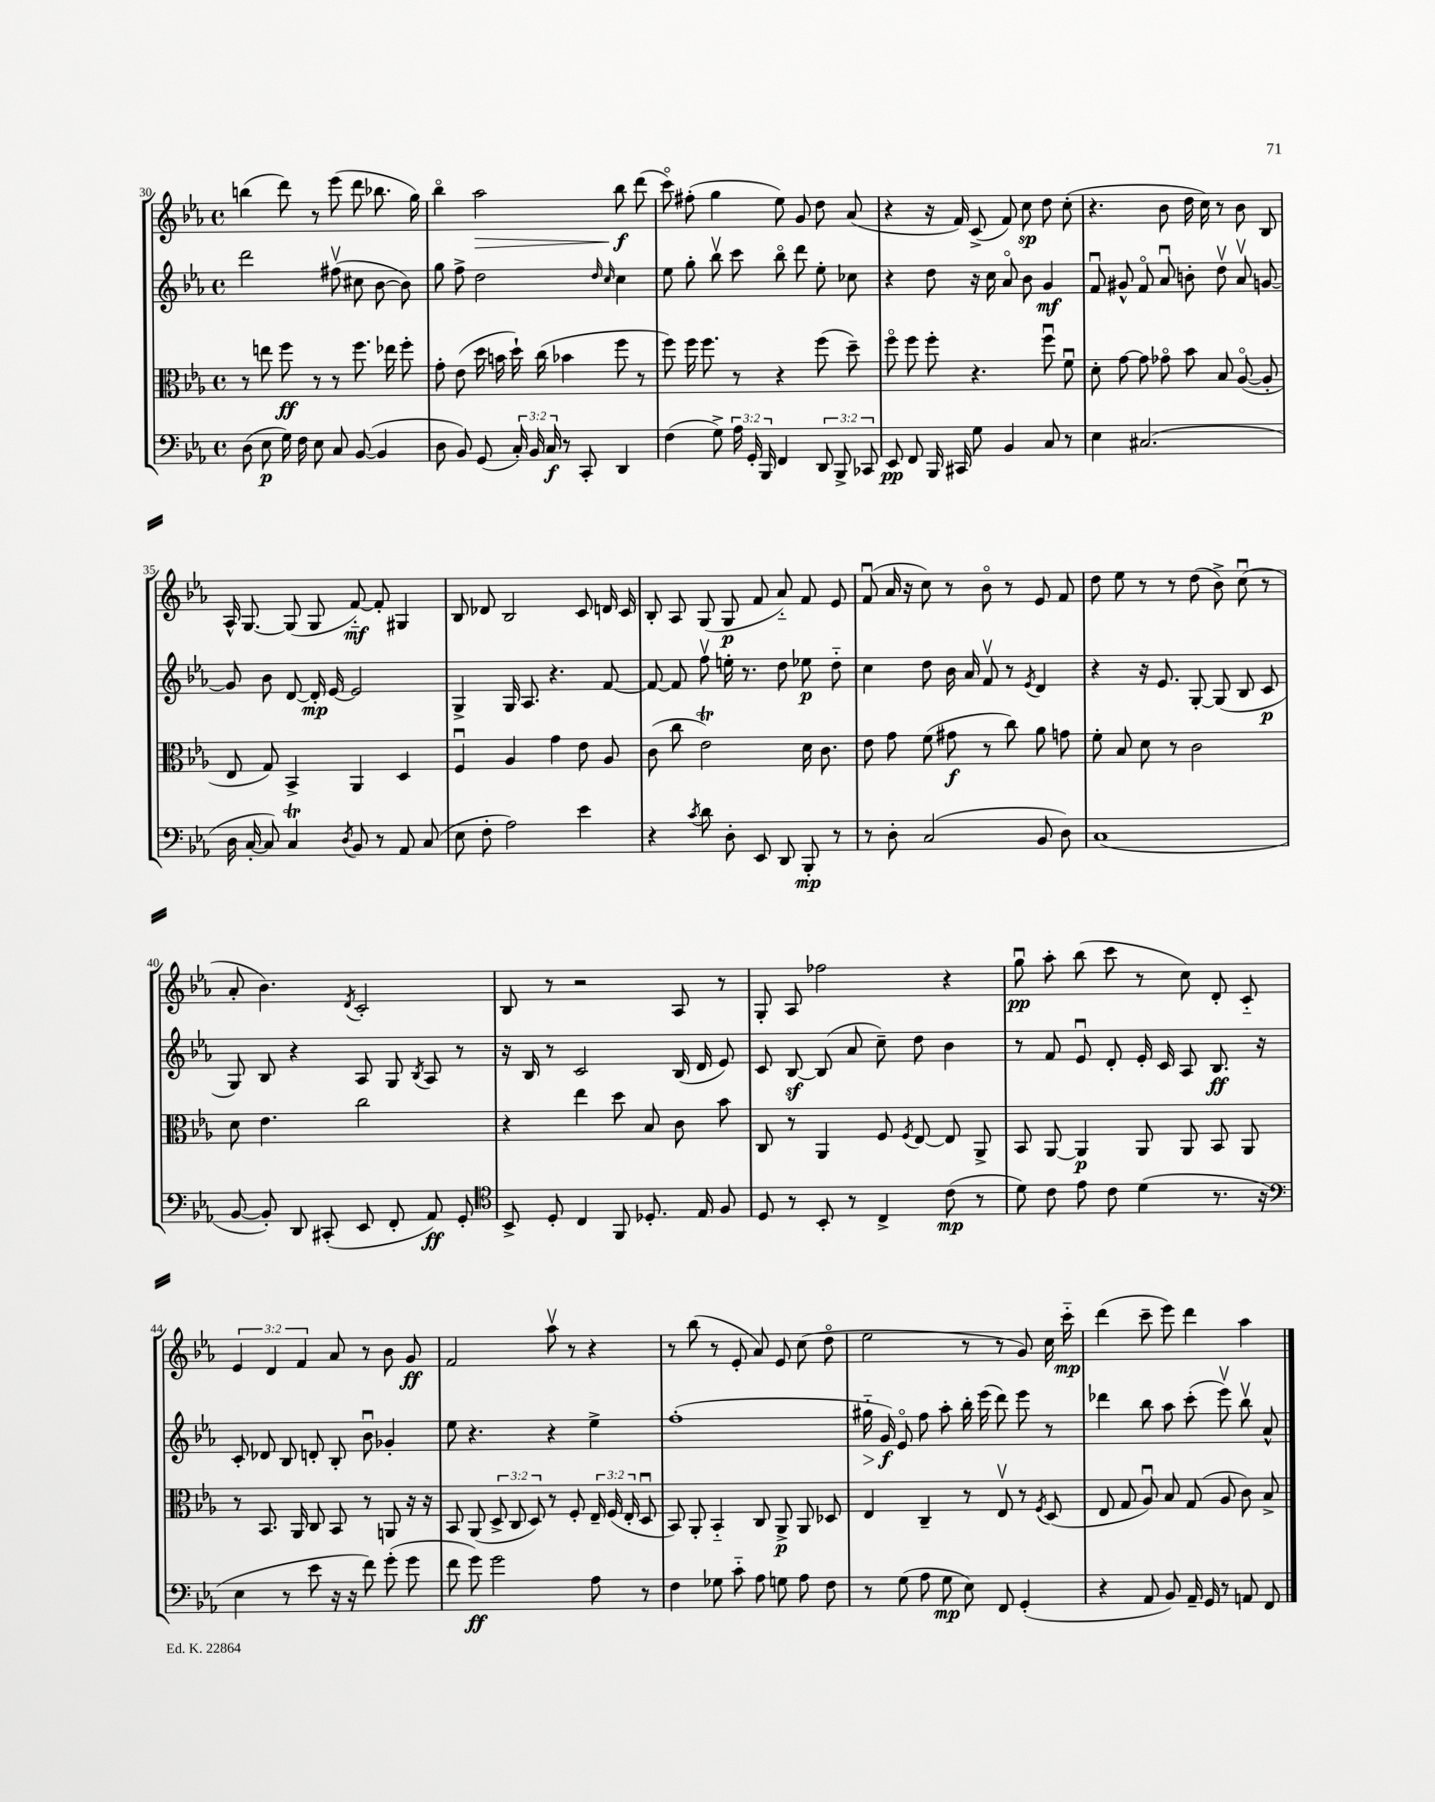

**kern	**kern	**kern	**kern
*staff4	*staff3	*staff2	*staff1
*clefF4	*clefC3	*clefG2	*clefG2
*k[b-e-a-]	*k[b-e-a-]	*k[b-e-a-]	*k[b-e-a-]
*M4/4	*M4/4	*M4/4	*M4/4
*met(c)	*met(c)	*met(c)	*met(c)
(8D\	8r	2ddd\	(4bb\
8E-\	8ee\	.	.
16G\)	8ff\	.	8ddd\)
16F\	.	.	.
8E-\	8r	.	8r
8C/	8r	(8ff#v\	(8eee-\
([8BB-/	8.ff\	8cc#\	8ddd\
4BB-/]	.	[8b-\	8.bb-\
.	16ee-\	.	.
.	8ff'\	8b-\])	.
.	.	.	16gg\)
=	=	=	=
8D\	8g'\	8gg\	4bb-o\
8BB-/)	(8e-\	8ff^\	.
(8GG/	16dd\	2dd\	2aa-\
.	16b\	.	.
24C'/)	16dd`\)	.	.
24BB-/	.	.	.
.	(16cc\	.	.
24C/	.	.	.
8r	4b-\	.	.
8CC'/	.	.	.
.	.	16qqdd/	.
.	.	16qqcc/	.
4DD/	8ff\	4cc\	8bb-\
.	8r	.	(8ddd\
=	=	=	=
(4F\	8ff\)	8ee-\	8ccco\)
.	16ff\	8gg'\	(8ff#'\
.	8.ff\	.	.
8G^\)	.	8bb-v\	4gg\
24A-\	8r	8ccc\	.
24GG'/	.	.	.
24BBB-/	.	.	.
4FF/	4r	8bb-o\	8ee-\)
.	.	8ddd\	8g/
12DD/	(8ff\	8ee-'\	8dd\
12BBB-^/	.	.	.
.	8dd~\)	8cc-\	(8a-/
12CC-/	.	.	.
=	=	=	=
8EE-/	8ffo\	4r	4r
8FF/	8ff\	.	.
16BBB-/	8ff'\	8dd\	16r
16CC#/	.	.	16f/)
8G\	4.r	16r	(8c^/
.	.	16cc\	.
4BB-/	.	8a-o/	8f/)
.	.	8b-\	8cc\
8C/	8ffu\	4g/	8dd\
8r	8fu\	.	(8cc'\
=	=	=	=
4E-\	8d'\	8fu/	4.r
.	[8g\	8g#^^/	.
(2.C#/	8g\]	8fo/	.
.	8g-o\	8a-u/	8b-\
.	8b-\	8b'\	16dd\
.	.	.	16cc\)
.	8B-/	8ddv\	8r
.	([8A-o/	8a-v/	8b-\
.	8A-'/]	[8g/	8B-/
=	=	=	=
16D\	8E-/	8g/]	16A-^^/
[16C'/	.	.	[8.G/
8C/])	8G/)	8b-\	.
4C/	4BB-^/	[8d/	(8G/]
.	.	16d'/]	8G/
.	.	[16e-/	.
8qD/	.	.	.
8BB-/	4AA-/	2e-/]	[8f'~/)
8r	.	.	8f'/]
8AA-/	4D/	.	4G#/
(8C/	.	.	.
=	=	=	=
8E-\	4Fu/	4G^/	8B-/
8F'\	.	.	8d-/
2A-\)	4A-/	16G/	2B-/
.	.	8.A-/	.
.	4g\	4.r	.
4e-\	8e-\	.	8c/
.	8A-/	[8f/	16d/
.	.	.	16c/
=	=	=	=
4r	(8c\	8f/_	8B-'/
.	8cc\	8f/]	8A-/
8qc/	.	.	.
8d\	2e-\)	8ffv\	(8G/
8D'\	.	16ee'\	8G/
.	.	8.r	.
8EE-/	.	.	8f/
8DD/	.	8dd\	8a-'~/)
8BBB-'/	16d\	8ee-\	8f/
.	8.c\	.	.
8r	.	8dd'~\	8e-/
=	=	=	=
8r	8e-\	4cc\	(8fu/
8D'\	8g\	.	16a-/
.	.	.	16r
(2C/	(8f\	8dd\	8cc\)
.	8g#\	16b-\	8r
.	.	16a-/	.
.	8r	8fv/	8b-o\
.	8cc\)	8r	8r
.	.	8qe-/	.
8BB-/	8a-\	4d/	8e-/
8D\)	8g\	.	8f/
=	=	=	=
(1C	8f'\	4r	8dd\
.	8B-/	.	8ee-\
.	8d\	16r	8r
.	.	8.e-/	.
.	8r	.	8r
.	2c\	[8G'/	(8dd\
.	.	(8G/]	8b-^\)
.	.	8B-/	(8ccu\
.	.	8c/	8r
=	=	=	=
[8BB-/	8d\	8G/)	8a-'/
8BB-'/])	4.e-\	8B-/	4.b-\)
8DD/	.	4r	.
(8CC#'/	.	.	.
.	.	.	8qd/
8EE-/	2cc\	8A-/	2c'/
8FF'/	.	8G/	.
.	.	8qB-/	.
8AA-/)	.	8A-/	.
8GG'/	.	8r	.
=	=	=	=
*clefC4	*	*	*
8BB-^/	4r	16r	8B-/
.	.	16B-/	.
8D'/	.	8r	8r
4C/	4ee-\	2c/	2r
8FF/	8dd\	.	.
8.D-'/	8B-/	.	.
.	8c\	(16B-/	8A-/
16E-/	.	16d/	.
8F/	8b-\	8e-/)	8r
=	=	=	=
8D/	8C/	8c/	8G'/
8r	8r	[8B-/	8A-/
8BB-'/	4AA-/	(8B-/]	2ff-\
8r	.	8a-/	.
4C^/	8F/	8cc~\)	.
.	8qF/	.	.
.	[8E-/	8dd\	.
(8c\	8E-/]	4b-\	4r
8r	8AA-^/	.	.
=	=	=	=
8d\)	8BB-/	8r	8ggu\
8c\	[8AA-/	8f/	8aa-'\
8e-\	4AA-/]	8e-u/	(8bb-\
8c\	.	8d'/	8ccc\
(4d\	8AA-/	16e-'/	8r
.	.	16c/	.
.	8AA-/	8A-/	8cc\)
8.r	8BB-/	8.B-/	8d'/
.	8AA-/	.	8c'~/
16r	.	16r	.
=	=	=	=
*clefF4	*	*	*
4E-\	8r	8c'/	6e-/
.	8.BB-/	8d-/	.
.	.	.	6d/
8r	.	8B-/	.
.	16AA-/	.	.
.	.	.	6f/
8e-\	8C/	8d'/	.
16r	8BB-/	8B-'/	8a-/
16r	.	.	.
8f\)	8r	8b-u\	8r
(8g'\	8AA/	4g-'/	8b-\
8g\	16r	.	8g/
.	16r	.	.
=	=	=	=
8f\	8BB-/	8ee-\	2f/
8g\)	(8AA-/	4.r	.
2g\	12D^/	.	.
.	12C/	.	.
.	12D/)	.	.
.	8r	4r	8aa-v\
.	8F'/	.	8r
8A-\	24E-~/	4ee-^\	4r
.	(24F/	.	.
.	24E-'/	.	.
8r	8Du/	.	.
=	=	=	=
4F\	8BB-/)	(1ff'	8r
.	8AA-'/	.	(8bb-\
8G-\	4BB-'~/	.	8r
8c'~\	.	.	8e-'/
8A-\	8C/	.	8a-/)
8G\	8AA-^/	.	8e-/
8A-\	8AA-/	.	(8cc\
8F\	8D-/	.	8ddo\
=	=	=	=
8r	4E-/	16gg#'~\	2ee-\
.	.	16g/)	.
(8G\	.	8e-o/	.
8A-\	4C~/	8ff\	.
8G\	.	8aa-'\	.
8E-\)	8r	16bb-'\	8r
.	.	(16eee-\	.
8FF/	8E-v/	8ddd\)	8r
(4GG'/	8r	8eee-\	8g/)
.	8qF/	.	.
.	(8D/	8r	16cc\
.	.	.	16ccc'~\
=	=	=	=
4r	8E-/	4ddd-\	(4ddd\
.	8G/	.	.
8AA-/	8A-u/)	8bb-\	8ccc~\
8BB-/)	8B-/	8aa-\	8eee-\)
16AA-~/	(8G/	(8ccc'\	4ddd\
16GG/	.	.	.
8r	8A-/	8eee-v\)	.
8AA/	8c\)	8bb-v\	4aa-\
8FF/	8B-^/	8a-^^/	.
==	==	==	==
*-	*-	*-	*-
